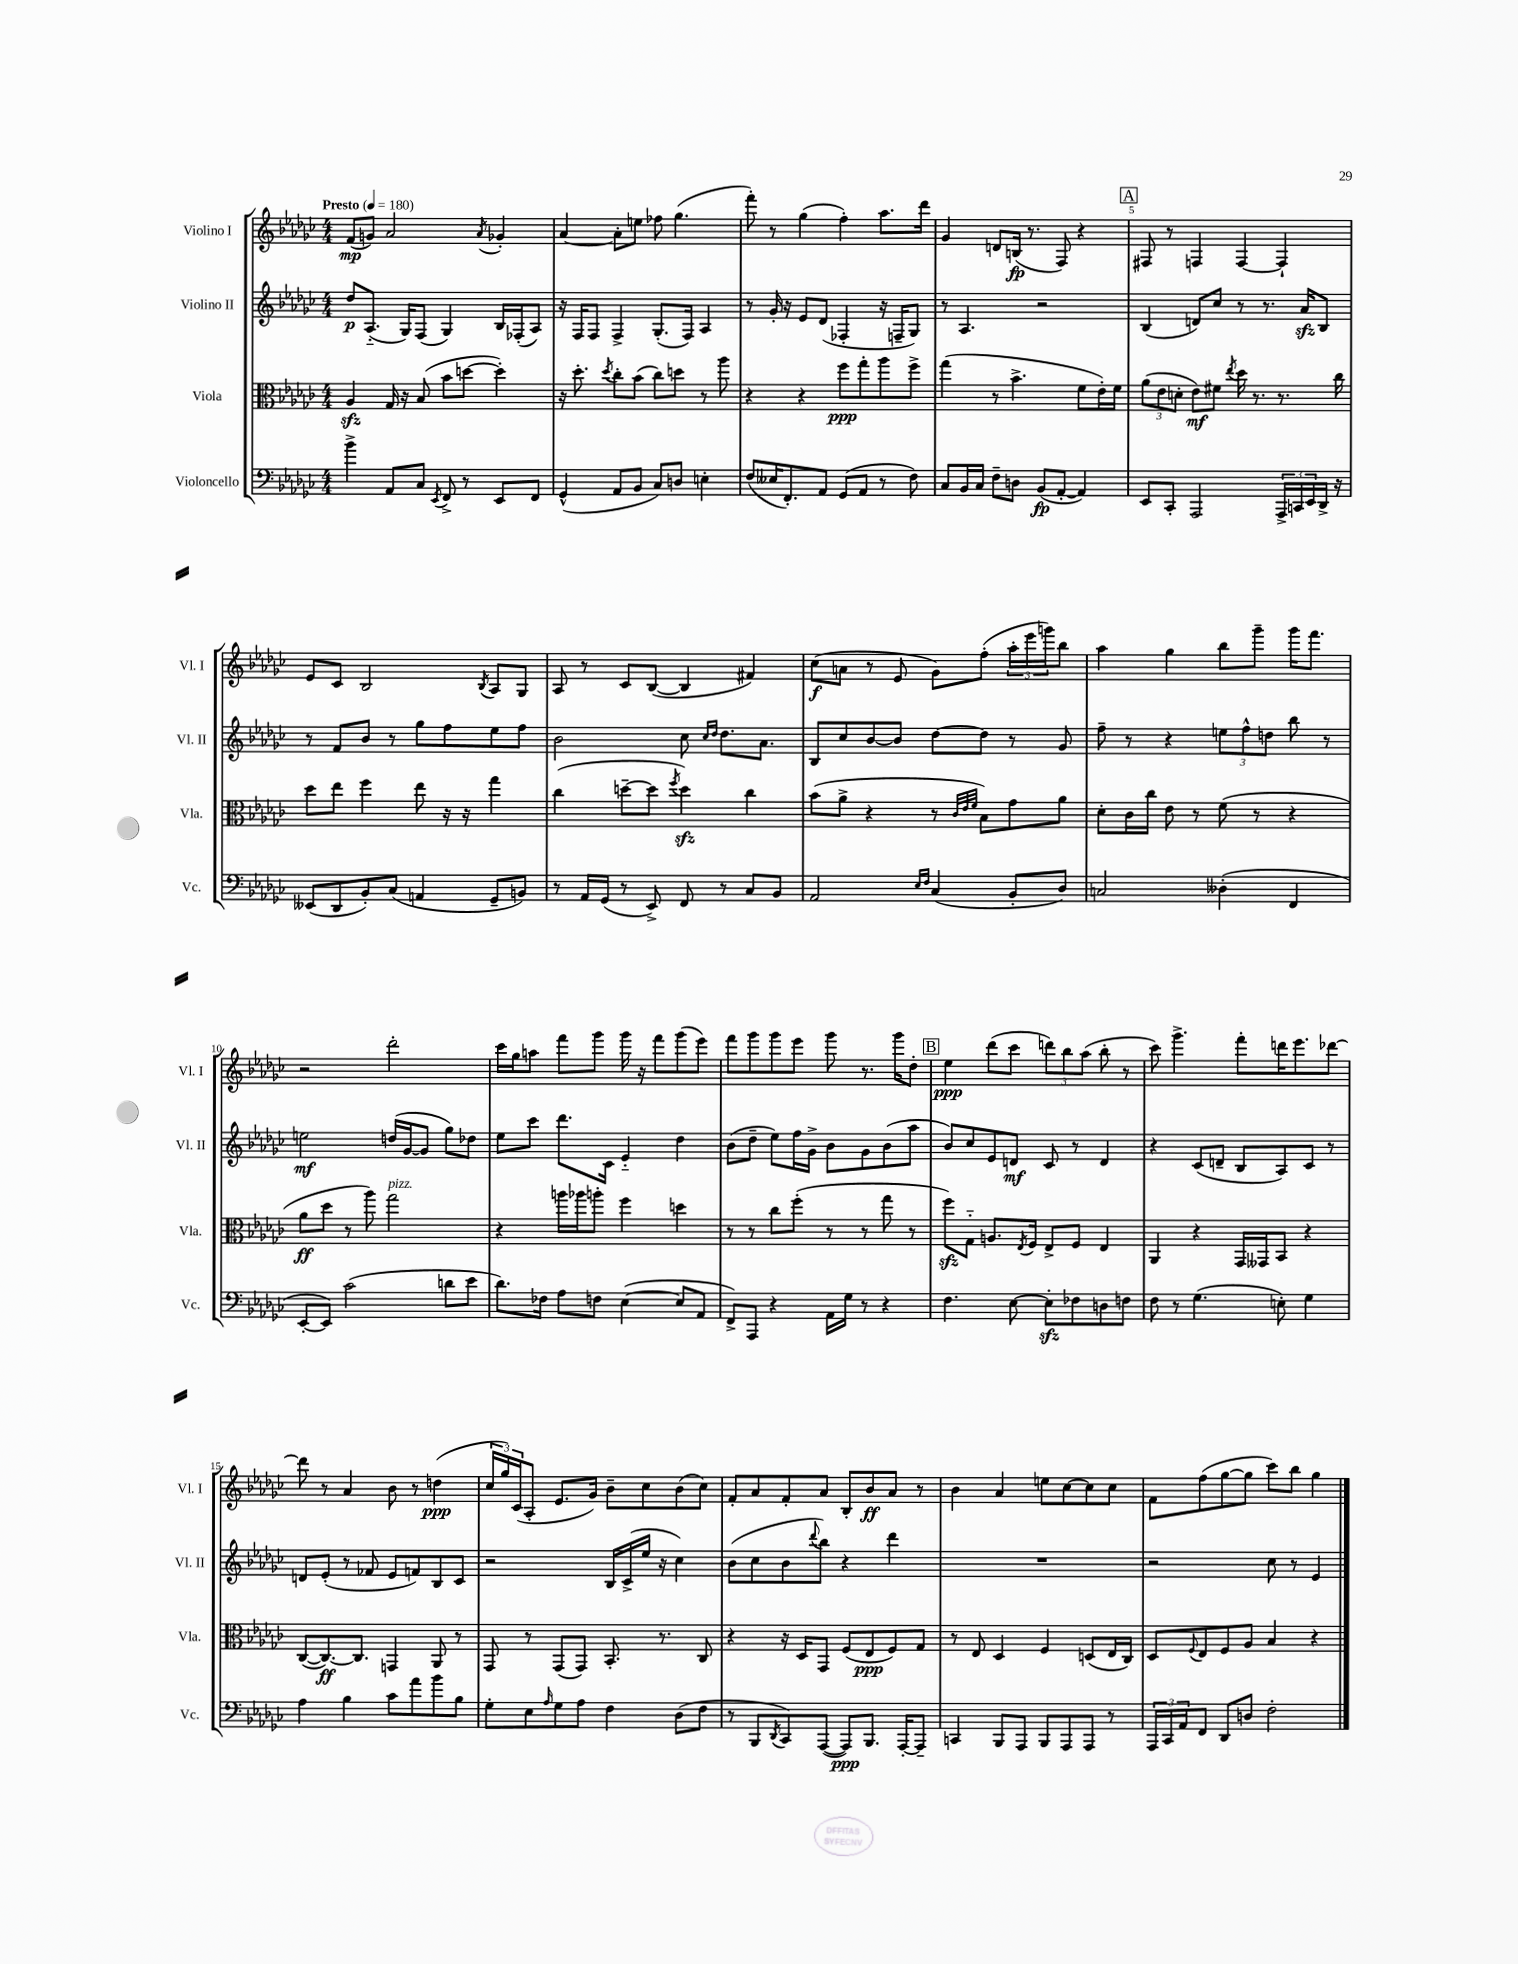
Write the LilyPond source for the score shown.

<<
\new StaffGroup <<
\new Staff = "s0" \with { instrumentName = "Violino I" shortInstrumentName = "Vl. I" } {
    \clef treble \key ges \major \numericTimeSignature \time 4/4 \tempo "Presto" 4 = 180
    f'8\mp( g'8) aes'2 \acciaccatura { aes'8 } ges'4-. |
    aes'4~ aes'8-. e''8 fes''8 ges''4.( |
    f'''8-.) r8 ges''4( f''4-.) aes''8. des'''16 |
    ges'4 d'8 b16\fp( r8. f8) r4 |
    \mark \markup { \box "A" } fis8 r8 f4 f4~ f4-! |
    ees'8 ces'8 bes2 \acciaccatura { bes8 } aes8 ges8 |
    aes8 r8 ces'8 bes8~( bes4 fis'4) |
    ces''8\f( a'8 r8 ees'8 ges'8) f''8-.( \tuplet 3/2 { aes''16-. ees'''16 g'''16) } bes''8 |
    aes''4 ges''4 bes''8 ges'''8-- ges'''16 f'''8. |
    r2 des'''2-. |
    ces'''16 ges''16 a''8 f'''8 ges'''8 ges'''16 r16 f'''8 ges'''8( ees'''8) |
    f'''8 ges'''8 ges'''8 ees'''8 ges'''8 r8. ges'''16 des''8-. |
    \mark \markup { \box "B" } ees''4\ppp des'''8( ces'''8 \tuplet 3/2 { d'''8) bes''8 aes''8( } bes''8-. r8 |
    ces'''8) ges'''4.-> f'''8-. d'''16 ees'''8. des'''8~ |
    des'''8 r8 aes'4 bes'8 r8 d''4\ppp( |
    \tuplet 3/2 { ces''16 ges''16) ces'16( } aes8-. ees'8. ges'16) bes'8-- ces''8 bes'8( ces''8) |
    f'8-. aes'8 f'8-. aes'8 bes8-. bes'8\ff aes'8 r8 |
    bes'4 aes'4 e''8 ces''8~ ces''8 ces''8 |
    f'8 f''8( ges''8~ ges''8 ces'''8) bes''8 ges''4 \bar "|." |
}
\new Staff = "s1" \with { instrumentName = "Violino II" shortInstrumentName = "Vl. II" } {
    \clef treble \key ges \major \numericTimeSignature \time 4/4
    des''8\p aes8.-_( ges16) f8( ges4) bes16 fes16-.( aes8) |
    r16 f16 f8 f4-> ges8.-.( f16) aes4 |
    r8 ges'16-. r16 ees'8 des'8( fes4-. r16 f16-- ges8) |
    r8 aes4. r2 |
    \mark \markup { \box "A" } bes4( d'8) ces''8 r8 r8. aes'16\sfz bes8 |
    r8 f'8 bes'8 r8 ges''8 f''8 ees''8 f''8 |
    bes'2 ces''8 \grace { ces''16 des''16 } des''8. aes'8. |
    bes8 ces''8 bes'8~ bes'8 des''8~ des''8 r8 ges'8 |
    f''8-- r8 r4 \tuplet 3/2 { e''8 f''8-^ d''8 } bes''8 r8 |
    e''2\mf d''16( ges'16~ ges'8 ges''8) des''8 |
    ees''8 ces'''8 des'''8. ces'16 ees'4-_ des''4 |
    bes'8( des''8-- ees''8) f''16 ges'16-> bes'8 ges'8 bes'8( aes''8 |
    \mark \markup { \box "B" } bes'8) ces''8 ees'8 d'8\mf ces'8 r8 d'4 |
    r4 ces'8( d'8-- bes8 aes8) ces'8 r8 |
    d'8 ees'8-.( r8 fes'8 ees'8 f'8) bes8 ces'8 |
    r2 bes16 ces'16->( ees''16 r16 ces''4) |
    bes'8( ces''8 bes'8 \appoggiatura { des'''8 } bes''8) r4 des'''4 |
    R1 |
    r2 ces''8 r8 ees'4 \bar "|." |
}
\new Staff = "s2" \with { instrumentName = "Viola" shortInstrumentName = "Vla." } {
    \clef alto \key ges \major \numericTimeSignature \time 4/4
    aes4\sfz ges16 r16 bes8( bes'8 d''8~ d''4-.) |
    r16 des''8.-. \acciaccatura { des''8 } ces''8-. bes'8( ces''8) d''8 r8 aes''8 |
    r4 r4 f''8\ppp ges''8-. aes''8 f''8-> |
    ges''4( r8 bes'4.-> f'8 ees'16-.) f'16 |
    \mark \markup { \box "A" } \tuplet 3/2 { aes'8( ees'8 d'8-. } ees'8\mf) fis'8 \acciaccatura { ees''8 } des''16 r8. r8. ces''16 |
    des''8 ees''8 f''4 ees''8 r16 r16 ges''4 |
    ces''4( d''8~-- d''8 \acciaccatura { f''8 } d''4\sfz) ces''4 |
    bes'8( aes'8-> r4 r8 \grace { ces'32 ees'32 f'32 } bes8) ges'8 aes'8 |
    des'8-. ces'16 ces''16 ees'8 r8 f'8( r8 r4 |
    aes'8\ff des''8 r8 aes''8) ges''2^\markup { \italic "pizz." } |
    r4 a''16 aes''16 a''8-. f''4 d''4 |
    r8 r8 ces''8 f''8-.( r8 r8 ges''8 r8 |
    \mark \markup { \box "B" } f''8\sfz) ges8-_ a8. \acciaccatura { ees8 } f16 ees8-> f8 ees4 |
    aes,4 r4 ges,16 geses,16 bes,8 r4 |
    ces8~( ces8.~\ff) ces8. g,4 aes,8 r8 |
    ges,8 r8 ges,8( ges,8) bes,8.-. r8. ces8 |
    r4 r16 des16 ges,8 f8( ees8\ppp f8) ges8 |
    r8 ees8 des4 f4 d8( ees16 ces16) |
    des8 \appoggiatura { f8 } ees8 f8 aes8 bes4 r4 \bar "|." |
}
\new Staff = "s3" \with { instrumentName = "Violoncello" shortInstrumentName = "Vc." } {
    \clef bass \key ges \major \numericTimeSignature \time 4/4
    bes'4-> aes,8 ces8 \acciaccatura { ees,8 } f,8-> r8 ees,8 f,8 |
    ges,4-^( aes,8 bes,8 ces8) d8 e4-. |
    f8( eeses16 f,8.-.) aes,8 ges,8( aes,8 r8 f8) |
    ces8 bes,16 ces16 f8-- d8 bes,8\fp( aes,8~-. aes,4) |
    \mark \markup { \box "A" } ees,8 ces,8-. aes,,2 \tuplet 3/2 { aes,,16-> c,16 ees,16 } des,16-> r16 |
    eeses,8( des,8 bes,8-.) ces8( a,4 ges,8-- b,8) |
    r8 aes,16 ges,16( r8 ees,8->) f,8 r8 ces8 bes,8 |
    aes,2 \grace { ees16 f16 } ces4( bes,8-. des8) |
    c2 deses4-.( f,4 |
    ees,8~-. ees,8) ces'2( d'8 ees'8 |
    des'8.) fes16 aes8 f8 ees4~( ees8 aes,8 |
    f,8->) aes,,8 r4 aes,16 ges16 r8 r4 |
    \mark \markup { \box "B" } f4. ees8~ ees8-.\sfz fes8 d8 f8 |
    f8 r8 ges4.( e8-.) ges4 |
    aes4 bes4 ces'8 aes'8 bes'8 bes8 |
    ges8-. ees8 \grace { aes16 } ges8 aes8 f4 des8( f8 |
    r8 bes,,8 \acciaccatura { des,8 } ces,8) aes,,8~( aes,,8\ppp) bes,,8. aes,,16~-. aes,,8-- |
    c,4 bes,,8 aes,,8 bes,,8 aes,,8 aes,,8 r8 |
    \tuplet 3/2 { aes,,16 ces,16 aes,16 } f,8 des,8 d8 f2-. \bar "|." |
}
>>
>>
\layout { \context { \Score \override BarNumber.break-visibility = ##(#f #t #t) barNumberVisibility = #(every-nth-bar-number-visible 5) } }
